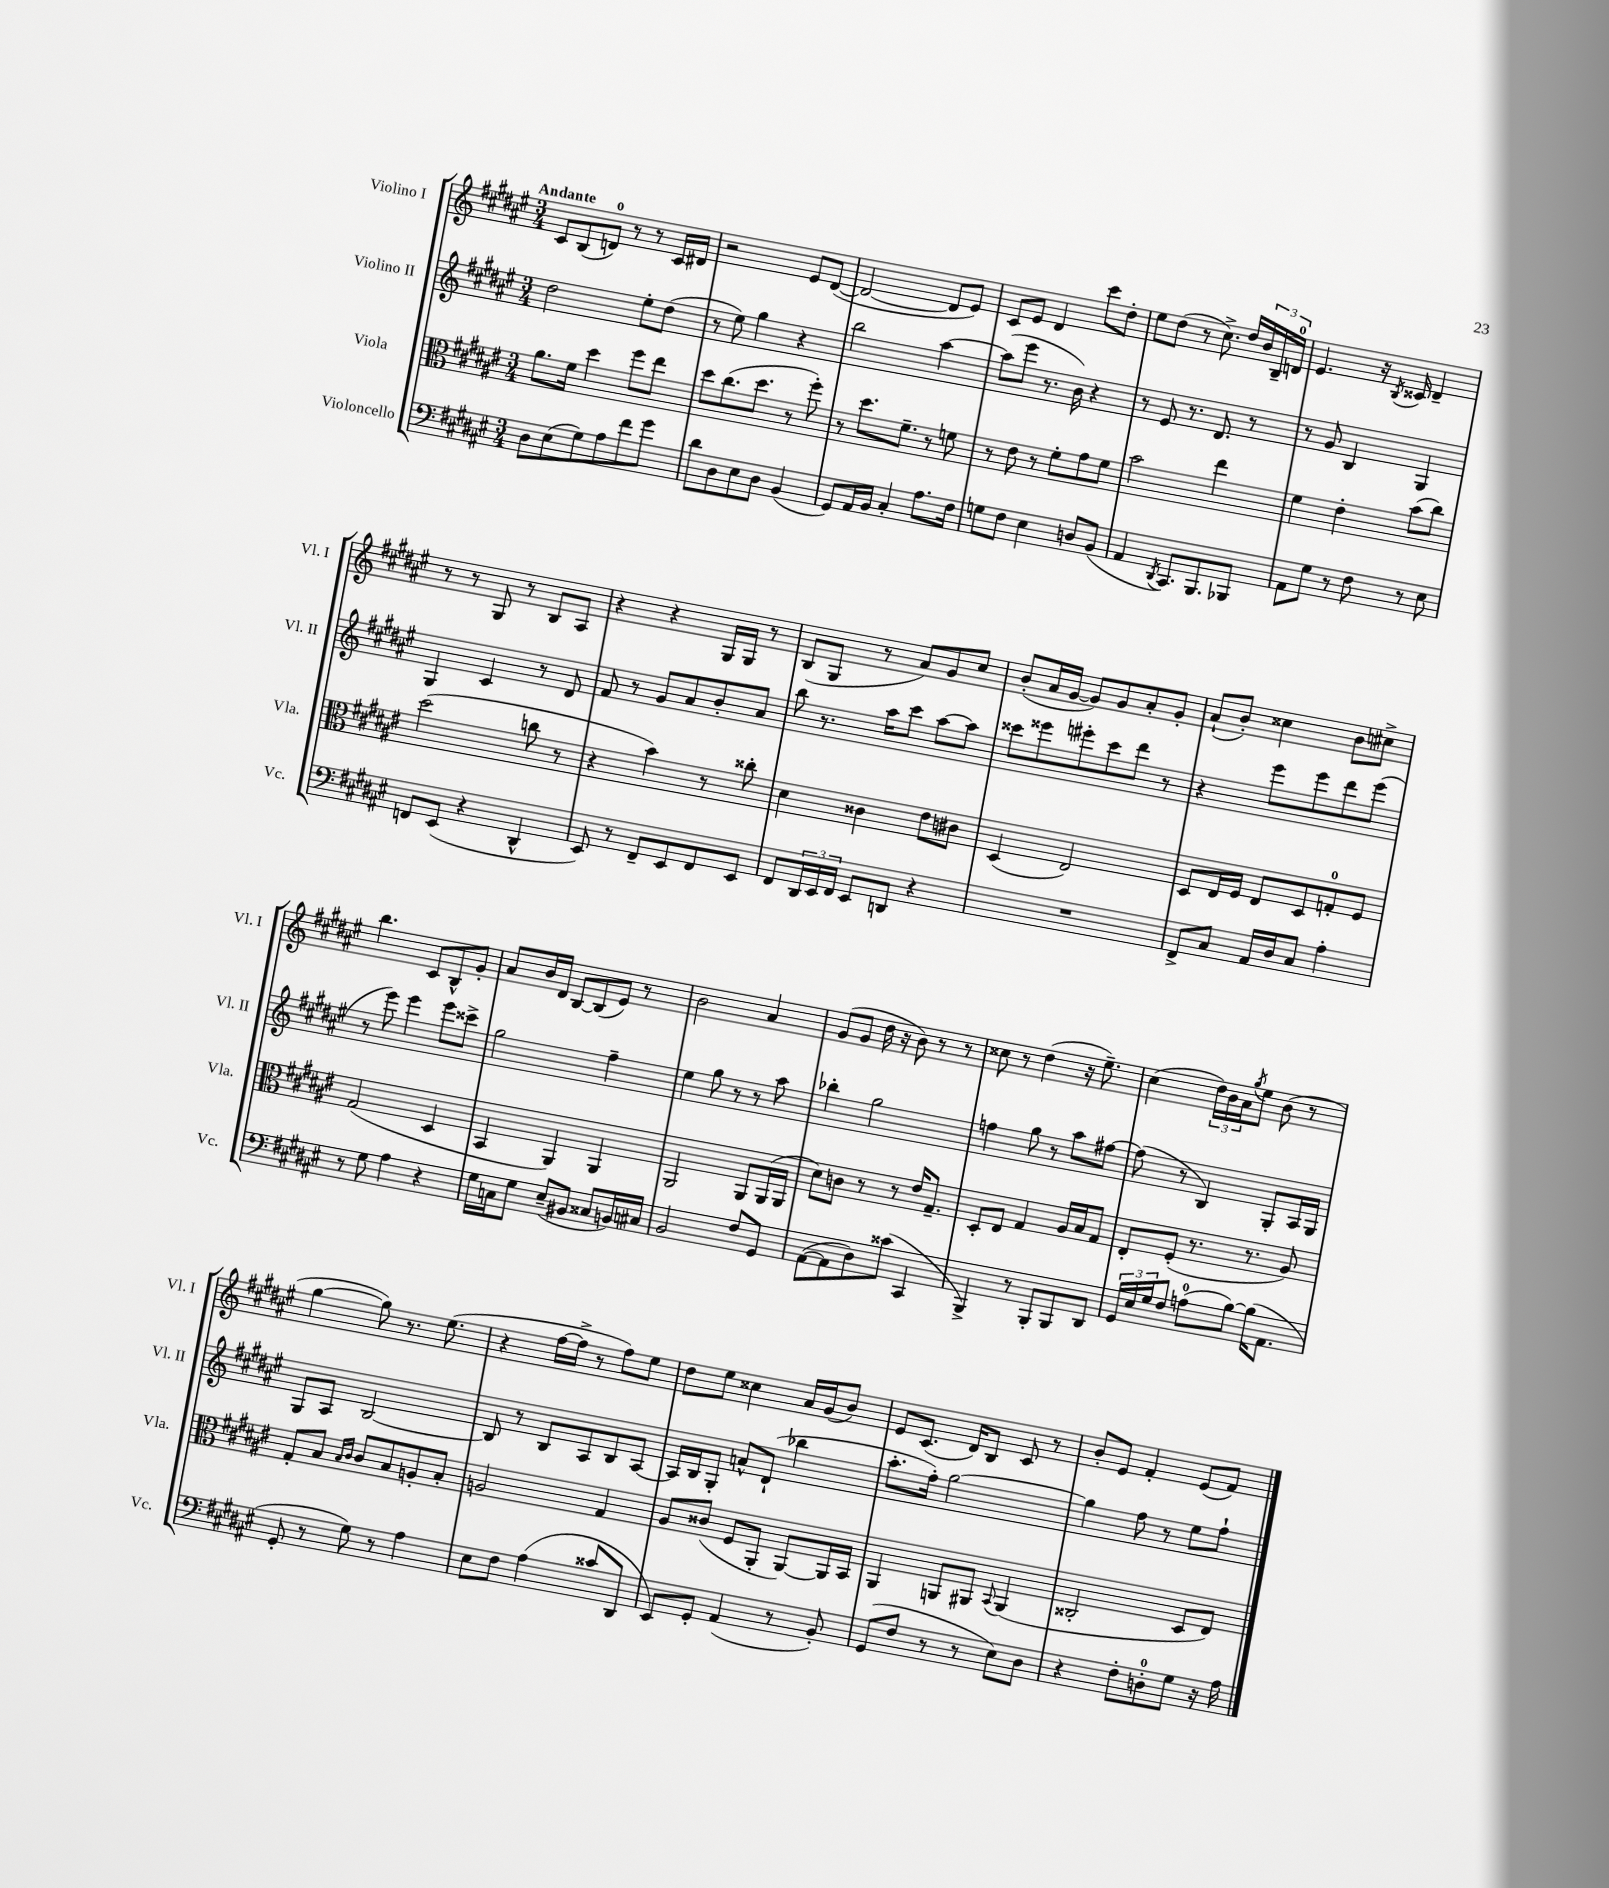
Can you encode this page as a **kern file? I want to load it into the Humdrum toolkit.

**kern	**kern	**kern	**kern
*part4	*part3	*part2	*part1
*staff4	*staff3	*staff2	*staff1
*I"Violoncello	*I"Viola	*I"Violino II	*I"Violino I
*I'Vc.	*I'Vla.	*I'Vl. II	*I'Vl. I
*clefF4	*clefC3	*clefG2	*clefG2
*k[f#c#g#d#a#e#]	*k[f#c#g#d#a#e#]	*k[f#c#g#d#a#e#]	*k[f#c#g#d#a#e#]
*M3/4	*M3/4	*M3/4	*M3/4
=1	=1	=1	=1
!	!	!	!LO:TX:a:B:t=Andante
8D#\L	8.a#\L	2dd#\	8c#/L
(8E#\	.	.	(8B/
.	16f#\Jk	.	.
8G#\)	4dd#\	.	8dn/J)
8A#\	.	.	8r
8f#\	8ff#\L	8ee#'\L	8r
8g#\J	8ee#\J	(8dd#\J	16c#/LL
.	.	.	16d#X/JJ
=2	=2	=2	=2
8d#\L	8dd#\L	8r	2r
8D#\	(8.cc#\	8ee#\)	.
8E#\	.	4gg#\	.
.	8.dd#\J	.	.
8D#\J	.	.	.
(4BB/	8r	4r	8e#/L
.	8ff#'\)	.	([8d#/J
=3	=3	=3	=3
8GG#/L)	8r	2bb\	2d#/_
16AA#/L	8.dd#\L	.	.
16BB/JJ	.	.	.
4C#'/	.	.	.
.	8.f#~\J	.	.
8.A#\L	8r	[4aa#\	8d#/L]
.	8fn\	.	8e#/J)
16F#\Jk	.	.	.
=4	=4	=4	=4
8Gn\L	8r	(8aa#\L]	8c#/L
8F#\J	8e#\	8eee#\J	8e#/J
4E#\	8r	8.r	4d#/
.	8f#'\L	.	.
.	.	16b\)	.
8Dn/L	8g#\	4r	8ccc#\L
(8BB/J	8f#\J	.	8dd#'\J
=5	=5	=5	=5
4AA#/	2b\	8r	8ee#\L
.	.	8e#/	(8dd#\J
8qDD#/	.	.	.
8.CC#/L)	.	8.r	8r
.	.	.	8.cc#^\)
8.BBB/	.	8.d#/	.
.	4ee#\	.	.
.	.	.	16dd#/LL
8BBB-X/J	.	8r	24b/
.	.	.	24B~/
.	.	.	24dn/JJ
=6	=6	=6	=6
8AA#\L	4f#\	8r	4.e#/
8G#\J	.	8g#/	.
8r	4e#'\	4B/	.
8F#\	.	.	16r
.	.	.	8qB/
.	.	.	16c##X/
8r	(8b\L	4G#/	4d#~/
8E#\	8cc#\J)	.	.
!!LO:LB:g=z
=7	=7	=7	=7
8FFn/L	(2dd#\	4G#/	8r
(8EE#/J	.	.	8r
4r	.	4c#/	8G#/
.	.	.	8r
4DD#^^/	8ccn\	8r	8B/L
.	8r	8d#/	8A#/J
=8	=8	=8	=8
8EE#/)	4r	8f#/	4r
8r	.	8r	.
8FF#~/L	4b\)	8g#/L	4r
8EE#/	.	8a#/	.
8FF#/	8r	8b'/	16G#/LL
.	.	.	16G#/JJ
8EE#/J	8cc##X'\	8a#/J	8r
=9	=9	=9	=9
8FF#/L	4d#\	8bb\	(8B/L
24DD#/L	.	8.r	8G#/J
24EE#/	.	.	.
24FF#/JJ	.	.	.
8EE#/L	4c##X\	.	8r
.	.	16aa#\KL	.
8DDn/J	.	8ccc#\J	8a#/L)
4r	8e#\L	[8aa#\L	8g#/
.	8c#X\J	8aa#\J]	8cc#/J
=10	=10	=10	=10
2.r	(4D#/	8ccc##X\L	(8b'/L
.	.	8eee##X\	16a#/L
.	.	.	[16g#/JJ
.	2E#/)	8eee#X'\	8g#/L])
.	.	8ccc##\	8g#/
.	.	8ddd#\J	8a#'/
.	.	8r	8g#'/J
=11	=11	=11	=11
8FF#^/L	8D#/L	4r	(8a#`/L
8C#/J	16E#/L	.	8b'/J)
.	16F#/JJ	.	.
16AA#/LL	8E#/L	8eee#\L	4cc##X\
16D#/J	.	.	.
8C#/J	8D#/	8eee#\	.
4A#'\	8Gn'/	8ddd#\	8b\L
.	8F#/J	(8eee#\J	8cc#X^\J
!!LO:LB:g=z
=12	=12	=12	=12
8r	(2G#/	8r	4.bb\
8G#\	.	8eee#\)	.
4A#\	.	4eee#\	.
.	.	.	8c#/L
4r	4D#/	8eee#\L	8B^^/
.	.	8ccc##X^\J	8g#'/J
=13	=13	=13	=13
16G#\LL	4BB/	2gg#\	8a#/L
16Cn\J	.	.	.
8G#\J	.	.	16b/L
.	.	.	16d#/JJ
(8E#~/L	4AA#/)	.	[8B/L
8BB#X/J	.	.	(8B/]
8C##X/L	4AA#/	4ff#~\	8e#/J)
16BBn/L)	.	.	8r
16C#X/JJ	.	.	.
=14	=14	=14	=14
2BB/	2AA#/	4ee#\	2b\
.	.	8gg#\	.
.	.	8r	.
8F#/L	8AA#/L	8r	4a#/
8GG#/J	(16AA#/L	8aa#\	.
.	16AA#/JJ	.	.
=15	=15	=15	=15
([8AA#\L	8d#\L)	4bb-X'\	(8g#/L
8AA#\]	8cn\J	.	8g#/J
8D#\)	8r	2gg#\	16dd#\
.	.	.	16r
(8c##X\J	8r	.	8b\)
4CC#/	16e#/KL	.	8r
.	8.G#~/J	.	.
.	.	.	8r
=16	=16	=16	=16
4BBB^/)	8D#'/L	4ffn\	8cc##X\
.	8E#/J	.	8r
8r	4G#/	8gg#\	(4dd#\
8BBB'/L	.	8r	.
8BBB/	16A#/LL	8aa#\L	16r
.	16B/J	.	8.ee#~\)
8DD#/J	8G#/J	[8ff#X\J	.
=17	=17	=17	=17
24GG#/LL	8E#'/L	(8ff#\]	(4cc#\
24E#/	.	.	.
24G#/J	.	.	.
8F#/J	(8F#'/J	8r	.
(8An\L	8.r	4B/)	24dd#\LL)
.	.	.	24b\
.	.	.	24a#\J
.	.	.	8qgg#/
[8B\J)	.	.	8ee#\J
.	8.r	.	.
(16B\KL]	.	8G#'/L	(8b\
8.AA#\J	.	.	.
.	8A#/)	16A#/L	8r
.	.	16G#/JJ	.
!!LO:LB:g=z
=18	=18	=18	=18
8GG#'/	8G#'/L	8G#/L	[4gg#\
8r	8B/J	8A#/J	.
.	16qqB/LL	.	.
.	16qqc#/JJ	.	.
8G#\)	8c#/L	[2B/	8gg#\])
8r	8B/	.	8.r
4A#\	8An'/	.	.
.	.	.	(8.ee#\
.	8B'/J	.	.
=19	=19	=19	=19
8E#\L	2An/	8B/]	4r
8F#\J	.	8r	.
(4A#\	.	8B/L	[16ff#\LL
.	.	.	16ff#^\JJ]
.	.	8A#/	8r
8c##X/L	4G#/	8B/	8ff#\L)
8DD#/J	.	[8A#/J	8ee#\J
=20	=20	=20	=20
8EE#/L)	8A#/L	16A#/LL]	8dd#\L
.	.	16B/J	.
8GG#'/J	(8c##X/J	8G#'/J	8ee#\J
(4AA#/	8F#/L	8an^^/L	4cc##X\
.	8AA#'/J	(8d#`/J	.
8r	[8AA#/L)	4bb-X\	16a#/LL
.	.	.	(16g#/J
8BB'/)	16AA#/L]	.	8b/J)
.	16BB/JJ	.	.
=21	=21	=21	=21
(8GG#/L	4AA#/	8.aa#'\L	8e#/L
8F#/J	.	.	(8.c#/J
.	.	16ff#'\Jk)	.
8r	8AAn/L	[2gg#\	.
.	.	.	16d#/KL)
8r	8AA#X/J	.	8B/J
.	8qqBB/	.	.
8E#\L)	(4AA#/	.	8c#/
8D#\J	.	.	8r
=22	=22	=22	=22
4r	2C##X'/	4gg#\]	8b'/L
.	.	.	8e#/J
8F#'\L	.	8ff#\	4f#'/
8Dn'\	.	8r	.
8G#\J	8D#/L	8ee#\L	(8e#/L
16r	8E#/J)	8ff#`\J	8f#/J)
16A#\	.	.	.
==	==	==	==
*-	*-	*-	*-
